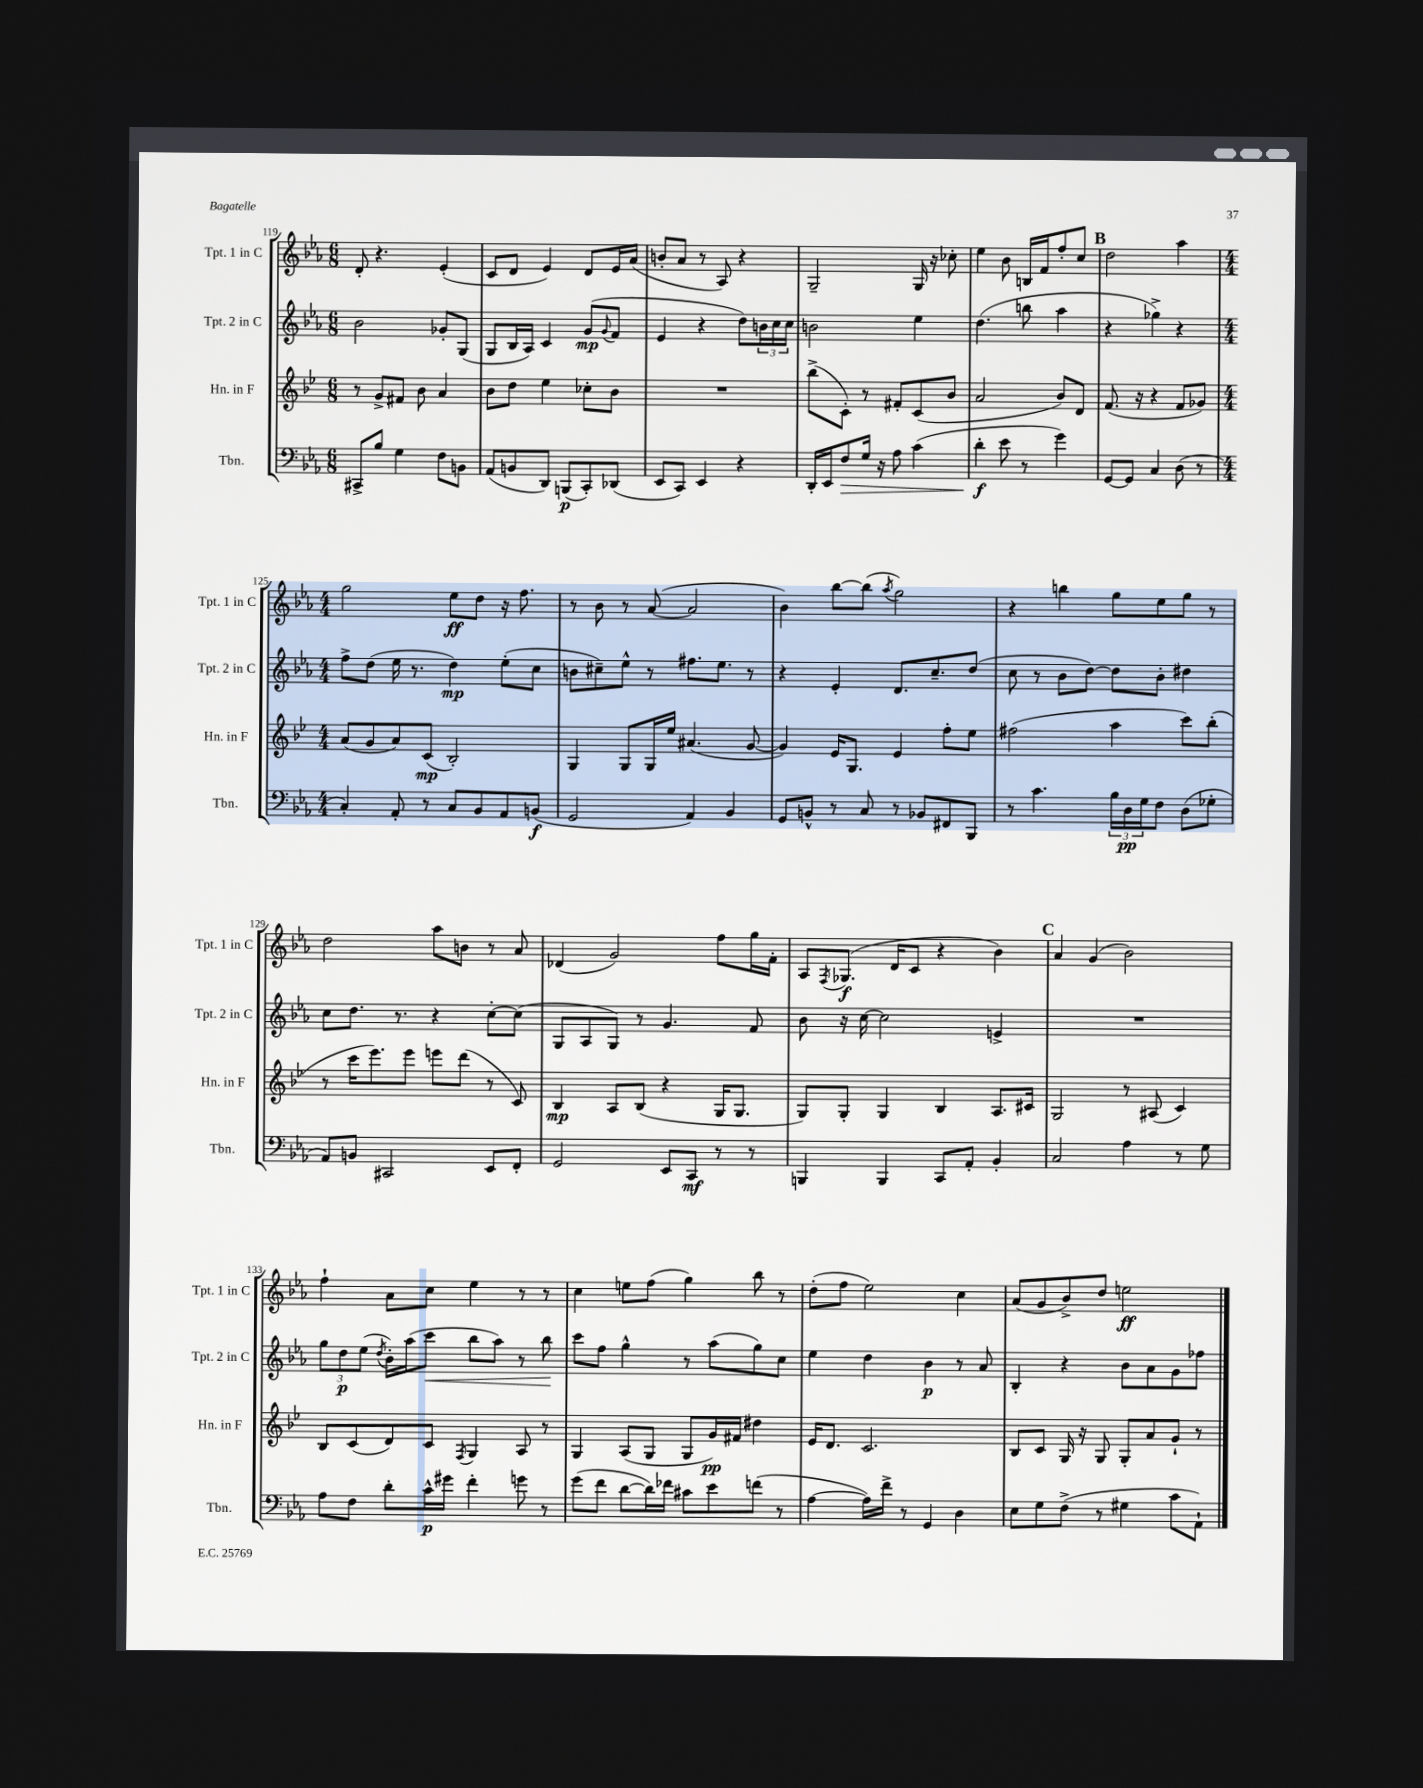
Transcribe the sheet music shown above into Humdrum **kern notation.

**kern	**kern	**kern	**kern
*staff4	*staff3	*staff2	*staff1
*clefF4	*clefG2	*clefG2	*clefG2
*k[b-e-a-]	*k[b-e-]	*k[b-e-a-]	*k[b-e-a-]
*M6/8	*M6/8	*M6/8	*M6/8
8CC#^	8r	2b-	8d'
8B-	8g^	.	4.r
4G	8f#	.	.
.	8b-	.	.
8F	4a	8g-'	(4e-'
8BB	.	(8G	.
=	=	=	=
(8AA-	8b-	8G	8c
8BB	8dd	16B-	8d
.	.	16A-)	.
8DD)	4ee-	4c	4e-)
(8BBB	.	.	.
8CC')	8cc-'	(8g	8d
.	.	8qqg	.
(8DD-	8b-	8f	16e-
.	.	.	(16a-
=	=	=	=
8EE-	2.r	4e-	8b'
8CC)	.	.	8a-
4EE-	.	4r	8r
.	.	.	8A-)
4r	.	8dd)	4r
.	.	24b	.
.	.	24cc	.
.	.	24cc	.
=	=	=	=
16DD'	(8bb-^	2b	2G~
16EE-	.	.	.
8F	8c')	.	.
16G	8r	.	.
16r	.	.	.
8A-	8f#'	.	.
(4c	(8c	4ee-	16G
.	.	.	16r
.	8b-	.	8cc-'
=	=	=	=
4d'	2a	(4.dd	4ee-
8e-	.	.	8b-
8r	.	8bb	16B
.	.	.	16f
4g)	8b-)	4aa-	8ff'
.	8d	.	8cc
=	=	=	=
[8GG	(8.f	4r	2dd
8GG]	.	.	.
.	16r	.	.
4C	4r	4gg-^)	.
(8D	8f	4r	4aa-
8r	8g-)	.	.
=	=	=	=
*M4/4	*M4/4	*M4/4	*M4/4
4C')	(8a	8ff^	2gg
.	8g	(8dd	.
8AA-'	8a)	16ee-	.
.	.	8.r	.
8r	(8c	.	.
8C	2B-')	4dd)	8ee-
8BB-	.	.	8dd
8AA-	.	(8ee-'	16r
.	.	.	8.ff
(8BB	.	8cc	.
=	=	=	=
2GG	4G	8b	8r
.	.	8cc#~)	8b-
.	8G	8ee-^^	8r
.	16G	8r	([8a-
.	16ee-	.	.
4AA-)	(4.a#	8.ff#	2a-]
.	.	8.ee-	.
4BB-	.	.	.
.	[8g	8r	.
=	=	=	=
8GG	4g])	4r	4b-)
8BB^^	.	.	.
8r	16e-	4e-'	[8bb-
.	8.G	.	.
8C	.	.	(8bb-]
.	.	.	8qaa-
8r	4e-	8.d	2gg)
8BB-	.	.	.
.	.	8.cc~	.
8FF#	8ff'	.	.
8BBB-	8ee-	(8dd	.
=	=	=	=
8r	(2ff#	8cc	4r
4.c	.	8r	.
.	.	8b-	4bb
.	.	[8dd)	.
24B-	4aa	8dd]	8gg
24D	.	.	.
24G	.	.	.
8F	.	8b-'	8ee-
(8D	8ccc)	4dd#	8gg
8G-'	(8bb-'	.	8r
=	=	=	=
8AA-)	8r	8cc	2dd
8BB	16ccc	8.dd	.
.	8.eee-)	.	.
2CC#	.	.	.
.	.	8.r	.
.	8eee-	.	.
.	8eee	4r	8aa-
.	(8ddd	.	8b
8EE-	8r	[8cc'	8r
8FF'	8c)	(8cc]	8a-
=	=	=	=
2GG	4B-	8G	(4d-
.	.	8A-	.
.	8A	8G)	2g)
.	(8B-	8r	.
8EE-	4r	4.g	.
8CC	.	.	.
8r	16G	.	8ff
.	8.G	.	.
8r	.	8f	16gg
.	.	.	16f'
=	=	=	=
4BBB	8G)	8b-	8A-
.	.	.	8qF
.	8G'	16r	(8.G-
.	.	[16cc	.
4BBB	4G	2cc]	.
.	.	.	16d
.	.	.	8c
8CC	4B-	.	4r
8AA-'	.	.	.
4BB-'	8.A	4e^	4b-)
.	16c#	.	.
=	=	=	=
2C	2G	1r	4a-
.	.	.	(4g
4A-	8r	.	2b-)
.	(8A#	.	.
8r	4c)	.	.
8G	.	.	.
=	=	=	=
8A-	8B-	12gg	4ff`
.	.	12dd	.
8F	(8c	.	.
.	.	(12ee-	.
.	.	8qdd	.
8d'	8d)	16b-')	8a-
.	.	(16aa-	.
16c^^	8c	8ccc	8cc
16g#	.	.	.
.	8qF	.	.
4f'	4G	8bb-	4ee-
.	.	8aa-)	.
8g	8A	8r	8r
8r	8r	8bb-	8r
=	=	=	=
(8g	4G	8ccc	4cc
8f	.	8ff	.
[8d	(8A	4gg^^	8ee
16d])	8G	.	(8ff
16f-	.	.	.
8c#	8G	8r	4gg)
8e-	16g)	(8aa-	.
.	16f#	.	.
(8f	4dd#	8gg)	8bb-
8r	.	8cc	8r
=	=	=	=
[4A-	16e-	4ee-	(8dd'
.	8.d	.	.
.	.	.	8ff
16A-])	2.c	4dd	2ee-)
16f^	.	.	.
8r	.	.	.
4GG	.	4b-	.
4D	.	8r	4cc
.	.	8a-	.
=	=	=	=
8E-	8B-	4B-'	(8a-
8G	8c	.	8g
(8F^	16G	4r	8b-^)
.	16r	.	.
8r	8G	.	8dd
4G#	8G'	8b-	2ee
.	8a	8a-	.
8c	8g`	8g	.
8AA-`)	8r	8ff-	.
==	==	==	==
*-	*-	*-	*-
